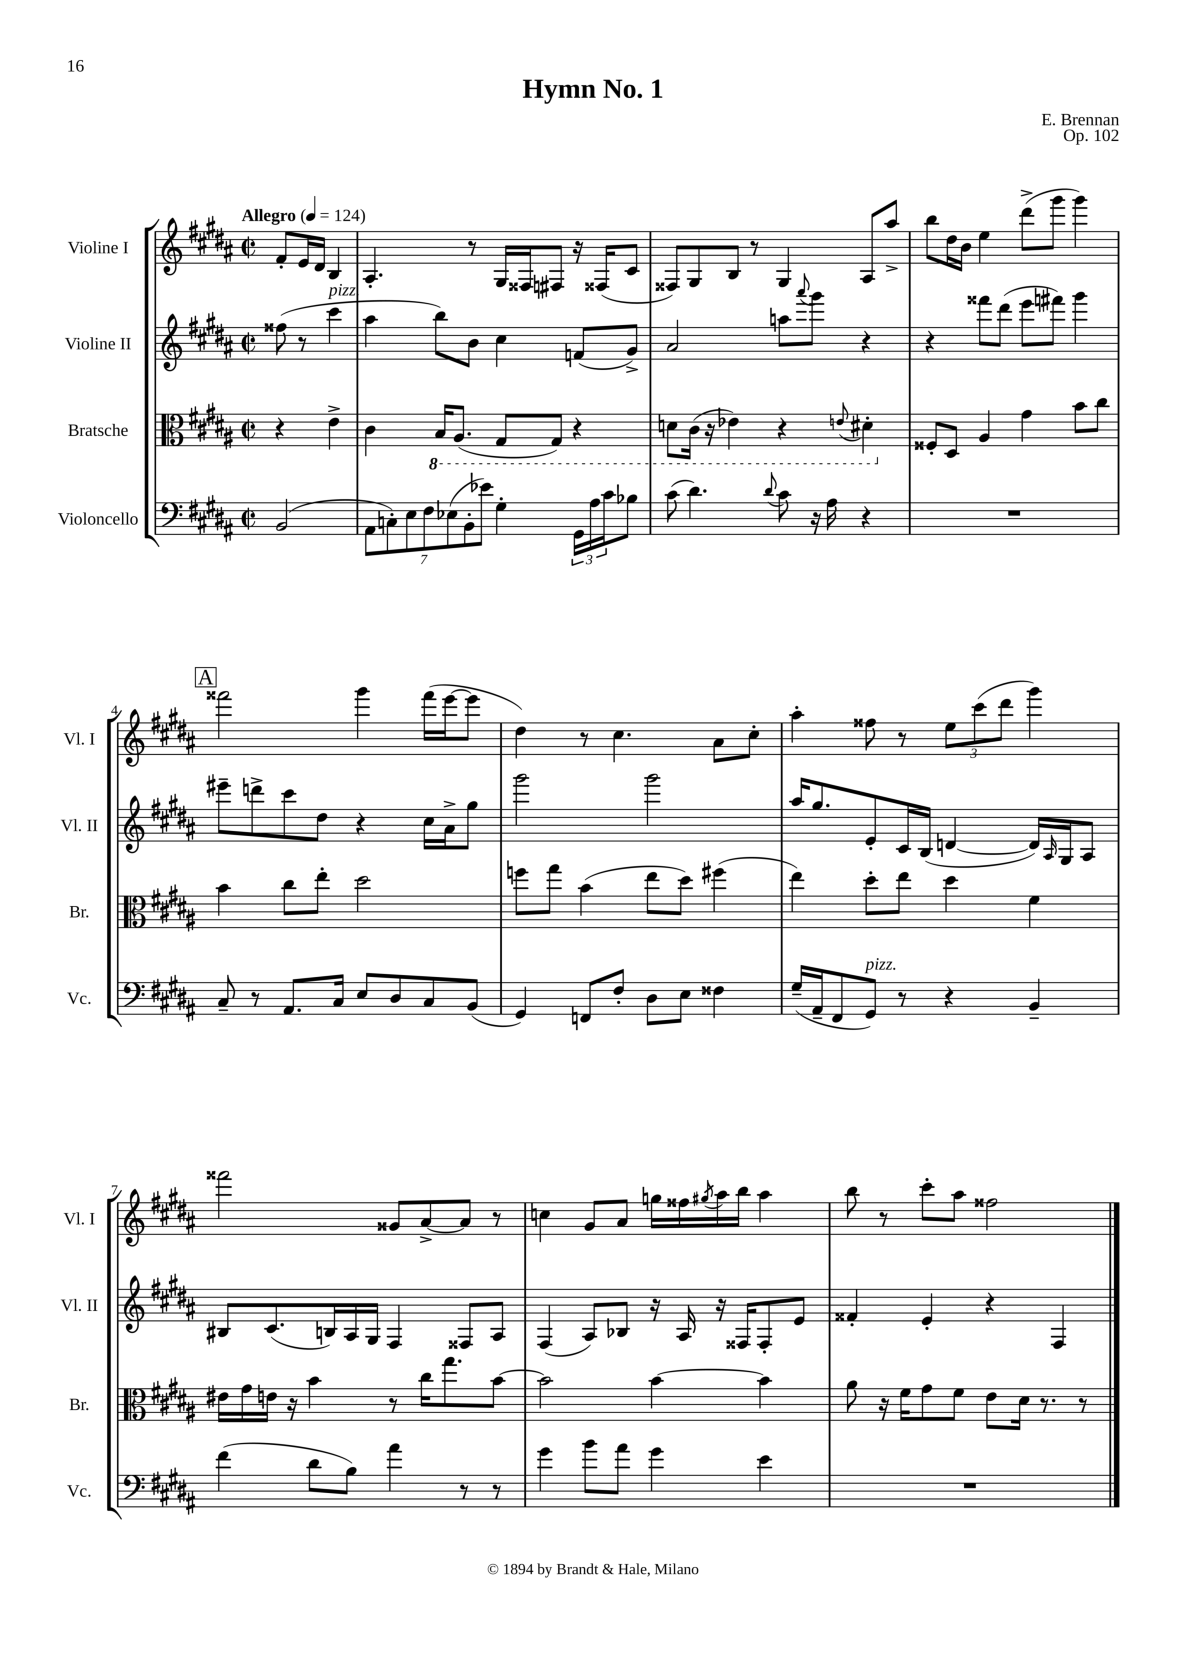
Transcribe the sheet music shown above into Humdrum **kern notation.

**kern	**kern	**kern	**kern
*staff4	*staff3	*staff2	*staff1
*clefF4	*clefC3	*clefG2	*clefG2
*k[f#c#g#d#a#]	*k[f#c#g#d#a#]	*k[f#c#g#d#a#]	*k[f#c#g#d#a#]
*M2/2	*M2/2	*M2/2	*M2/2
*met(c|)	*met(c|)	*met(c|)	*met(c|)
*MM124	*MM124	*MM124	*MM124
(2BB	4r	(8ff##	8f#'
.	.	8r	16e
.	.	.	16d#
.	4e^	4ccc#	4B
=	=	=	=
14AA#	4c#	4aa#	4.A#'
14C')	.	.	.
14E	.	.	.
14F#	.	.	.
.	16BB	8bb)	.
(14E-	.	.	.
.	(8.AA#	.	.
14BB'	.	.	.
.	.	8b	8r
14e-)	.	.	.
4G#'	8GG#	4cc#	16G#
.	.	.	16F##
.	8GG#)	.	8F#
24GG#	4r	(8f	16r
24A#	.	.	.
.	.	.	(16F##
24c#	.	.	.
8B-	.	8g#^)	8c#
=	=	=	=
(8c#	8D	2a#	8F##)
4.d#)	(16C#	.	8G#
.	16r	.	.
.	4E-)	.	8B
.	.	.	8r
8qqd#	.	.	.
8c#	4r	8aa	4G#
.	.	8qqaaa#	.
16r	.	8ggg#	.
16A#	.	.	.
.	8qqE	.	.
4r	4D#'	4r	8A#
.	.	.	8aa#^
=	=	=	=
1r	8F##'	4r	8bb
.	8D#	.	16dd#
.	.	.	16b
.	4A#	8fff##	4ee
.	.	(8ddd#	.
.	4g#	8eee	(8ddd#^
.	.	8fff#)	8ggg#
.	8b	4ggg#	4ggg#)
.	8cc#	.	.
=	=	=	=
8C#~	4b	8eee#~	2fff##
8r	.	8ddd^	.
8.AA#	8cc#	8ccc#	.
.	8ee'	8dd#	.
16C#	.	.	.
8E	2dd#	4r	4ggg#
8D#	.	.	.
8C#	.	16cc#	(16fff##
.	.	16a#^	[16eee
(8BB	.	8gg#	8eee]
=	=	=	=
4GG#)	8ff	2ggg#	4dd#)
.	8gg#	.	.
8FF	(4b	.	8r
8F#'	.	.	4.cc#
8D#	8ee	2ggg#	.
8E	8dd#)	.	.
4F##	(4ff#	.	8a#
.	.	.	8cc#'
=	=	=	=
(16G#~	4ee)	16aa#	4aa#'
16AA#~	.	8.gg#	.
8FF#	.	.	.
8GG#)	8dd#'	8e'	8ff##
8r	8ee	16c#	8r
.	.	(16B	.
4r	4dd#	[4d	12ee
.	.	.	(12ccc#
.	.	.	12ddd#
4BB~	4f#	16d])	4ggg#)
.	.	16qqA#	.
.	.	16G#	.
.	.	8A#	.
=	=	=	=
(4f#	16e#	8B#	2fff##
.	16g#	.	.
.	16e	(8.c#	.
.	16r	.	.
8d#	4b	.	.
.	.	16B)	.
8B)	.	16A#	.
.	.	16G#	.
4a#	8r	4F#	8g##
.	16cc#	.	[8a#^
.	8.gg#	.	.
8r	.	8F##	8a#]
8r	[8b	8A#	8r
=	=	=	=
4g#	2b]	(4F#	4cc
8b	.	8A#)	8g#
8a#	.	8B-	8a#
4g#	[4b	16r	16gg
.	.	16A#	16ff##
.	.	.	8qgg#
.	.	16r	16aa#
.	.	16F##	16bb
4e	4b]	8F##'	4aa#
.	.	8e	.
=	=	=	=
1r	8a#	4f##'	8bb
.	16r	.	8r
.	16f#	.	.
.	8g#	4e'	8ccc#'
.	8f#	.	8aa#
.	8e	4r	2ff##
.	16d#	.	.
.	8.r	.	.
.	.	4F#	.
.	8r	.	.
==	==	==	==
*-	*-	*-	*-
